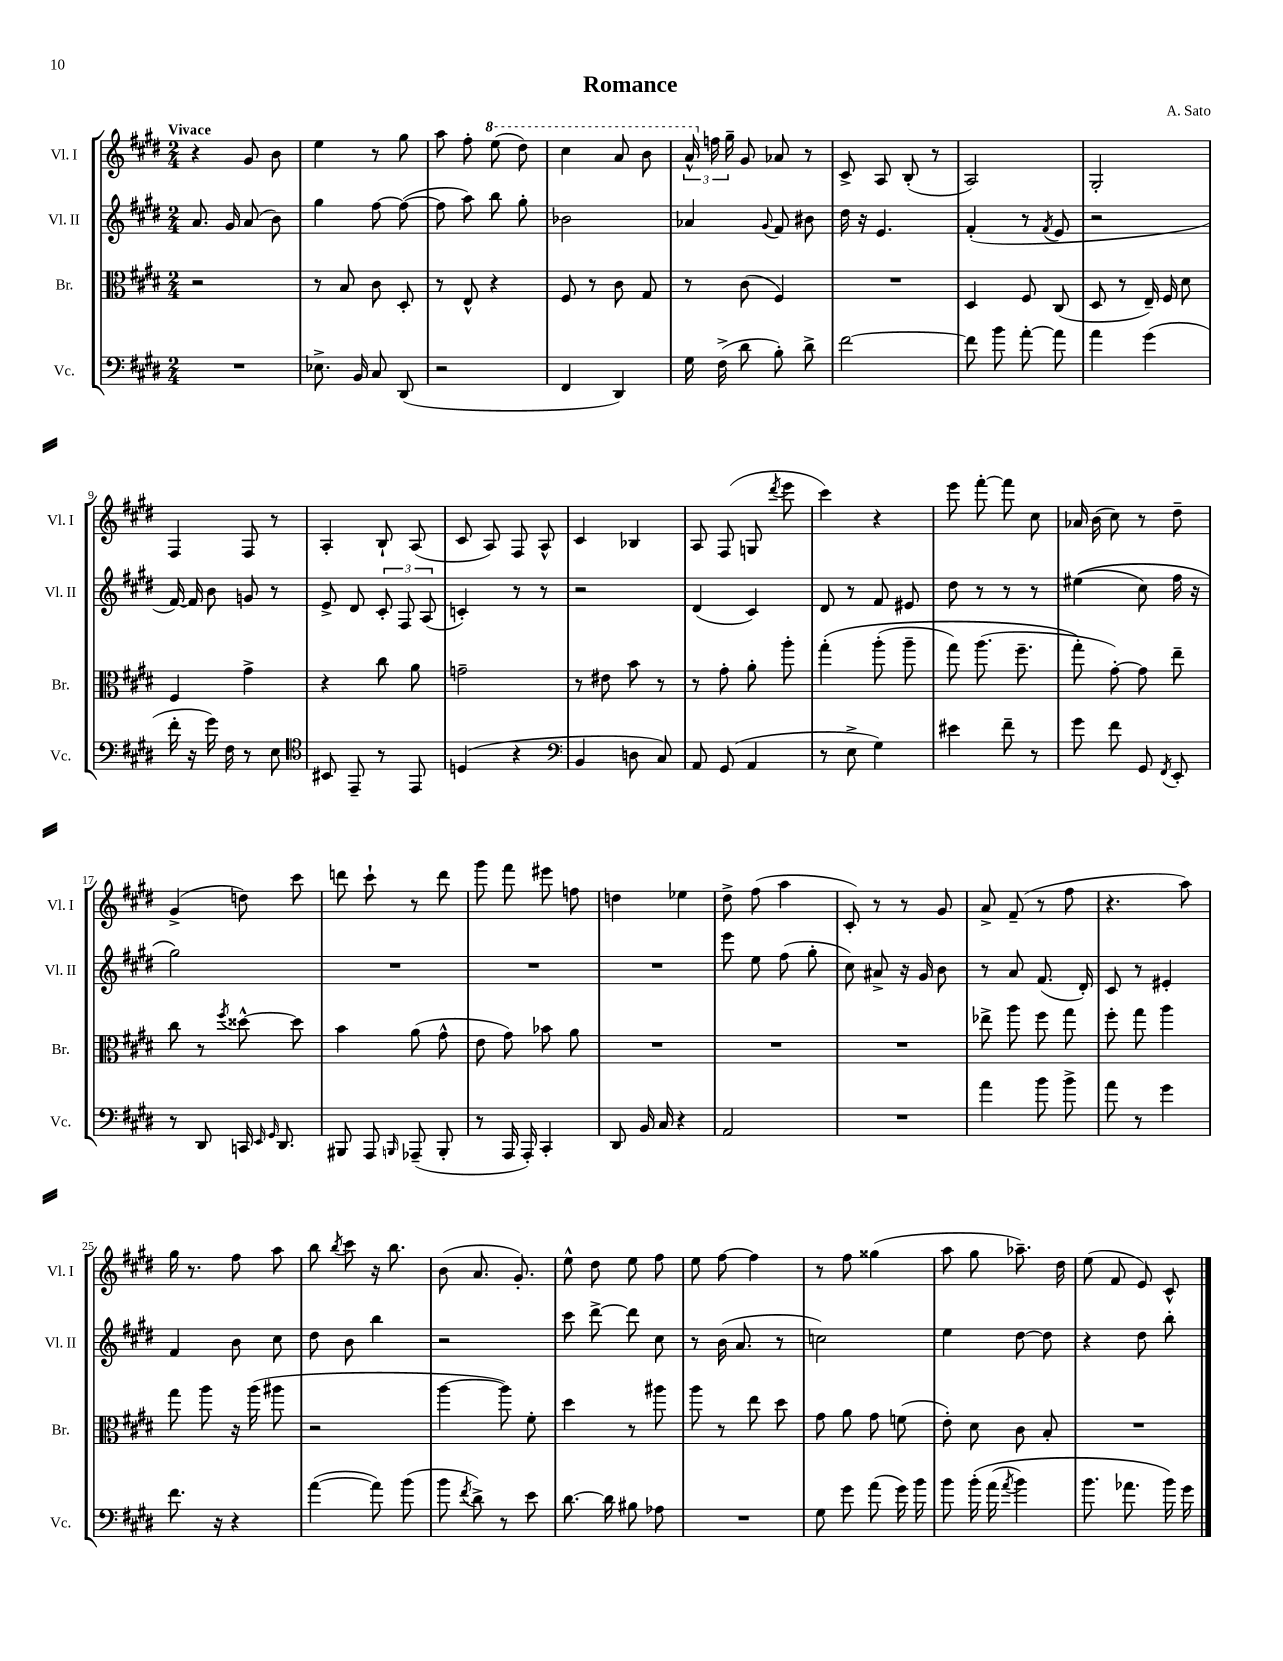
\header { title = "Romance" composer = "A. Sato" }
<<
\new StaffGroup <<
\new Staff = "s0" \with { instrumentName = "Vl. I" shortInstrumentName = "Vl. I" } {
    \clef treble \key e \major \numericTimeSignature \time 2/4 \tempo "Vivace"
    \autoBeamOff r4 gis'8 b'8 |
    e''4 r8 gis''8 |
    a''8 fis''8-. \ottava #1 e'''8( dis'''8) |
    cis'''4 a''8 b''8 |
    \tuplet 3/2 { a''16-^ \ottava #0 f''16 gis''16-- } gis'8 aes'8 r8 |
    cis'8-> a8 b8-.( r8 |
    a2) |
    gis2-. |
    fis4 fis8 r8 |
    a4-. b8-! a8( |
    cis'8 a8) fis8 a8-^ |
    cis'4 bes4 |
    a8 fis8( g8 \acciaccatura { dis'''8 } e'''8 |
    cis'''4) r4 |
    e'''8 fis'''8~-. fis'''8 cis''8 |
    aes'16 b'16( cis''8) r8 dis''8-- |
    gis'4->( d''8) cis'''8 |
    d'''8 cis'''8-! r8 d'''8 |
    gis'''8 fis'''8 eis'''8 f''8 |
    d''4 ees''4 |
    dis''8-> fis''8( a''4 |
    cis'8-.) r8 r8 gis'8 |
    a'8-> fis'8--( r8 fis''8 |
    r4. a''8) |
    gis''16 r8. fis''8 a''8 |
    b''8 \acciaccatura { b''8 } cis'''8 r16 b''8. |
    b'8( a'8. gis'8.-.) |
    e''8-^ dis''8 e''8 fis''8 |
    e''8 fis''8~ fis''4 |
    r8 fis''8 gisis''4( |
    a''8 gis''8 aes''8.--) dis''16 |
    e''8( fis'8 e'8) cis'8-^ \bar "|." |
}
\new Staff = "s1" \with { instrumentName = "Vl. II" shortInstrumentName = "Vl. II" } {
    \clef treble \key e \major \numericTimeSignature \time 2/4
    \autoBeamOff a'8. gis'16 a'8( b'8) |
    gis''4 fis''8~ fis''8~( |
    fis''8 a''8) b''8 gis''8-. |
    bes'2 |
    aes'4 \appoggiatura { gis'8 } fis'8 bis'8 |
    dis''16 r16 e'4. |
    fis'4-.( r8 \acciaccatura { fis'8 } e'8 |
    r2 |
    fis'16~) fis'16 b'8 g'8 r8 |
    e'8-> dis'8 \tuplet 3/2 { cis'8-. fis8 a8( } |
    c'4-.) r8 r8 |
    r2 |
    dis'4( cis'4) |
    dis'8 r8 fis'8 eis'8 |
    dis''8 r8 r8 r8 |
    eis''4(\( cis''8) fis''16 r16 |
    gis''2\) |
    R2 |
    R2 |
    R2 |
    e'''8 e''8 fis''8( gis''8-. |
    cis''8) ais'8-> r16 gis'16 b'8 |
    r8 a'8 fis'8.( dis'16-.) |
    cis'8 r8 eis'4-. |
    fis'4 b'8 cis''8 |
    dis''8 b'8 b''4 |
    r2 |
    cis'''8 dis'''8~-> dis'''8 cis''8 |
    r8 b'16( a'8. r8 |
    c''2) |
    e''4 dis''8~ dis''8 |
    r4 dis''8 b''8-. \bar "|." |
}
\new Staff = "s2" \with { instrumentName = "Br." shortInstrumentName = "Br." } {
    \clef alto \key e \major \numericTimeSignature \time 2/4
    \autoBeamOff r2 |
    r8 b8 cis'8 dis8-. |
    r8 e8-^ r4 |
    fis8 r8 cis'8 gis8 |
    r8 cis'8( fis4) |
    R2 |
    dis4 fis8 cis8( |
    dis8 r8 e16--) fis16 dis'8 |
    fis4 gis'4-> |
    r4 cis''8 a'8 |
    g'2-- |
    r8 eis'8 b'8 r8 |
    r8 gis'8-. a'8-. a''8-. |
    gis''4-.\( a''8-.( a''8-- |
    gis''8) a''8.( fis''8.-- |
    gis''8-.\) gis'8~-.) gis'8 e''8-- |
    cis''8 r8 \acciaccatura { fis''8 } disis''8~-^ disis''8 |
    b'4 a'8( gis'8-^ |
    e'8 gis'8) bes'8 a'8 |
    R2 |
    R2 |
    R2 |
    ees''8-> a''8 fis''8 gis''8 |
    fis''8-. gis''8 a''4 |
    gis''8 a''8 r16 a''16( ais''8 |
    r2 |
    a''4~ a''8) fis'8-. |
    dis''4 r8 ais''8 |
    a''8 r8 e''8 dis''8 |
    gis'8 a'8 gis'8 f'8( |
    e'8-.) dis'8 cis'8 b8-. |
    R2 \bar "|." |
}
\new Staff = "s3" \with { instrumentName = "Vc." shortInstrumentName = "Vc." } {
    \clef bass \key e \major \numericTimeSignature \time 2/4
    \autoBeamOff R2 |
    ees8.-> b,16 cis8 dis,8( |
    r2 |
    fis,4 dis,4) |
    gis16 fis16->( dis'8 b8-.) dis'8-> |
    fis'2~ |
    fis'8 b'8 a'8~-. a'8 |
    a'4 gis'4( |
    fis'16-. r16 gis'16) fis16 r8 e8 |
    \clef tenor bis,8 e,8-- r8 e,8 |
    d4( r4 |
    \clef bass b,4 d8 cis8) |
    a,8 gis,8( a,4 |
    r8 e8-> gis4) |
    eis'4 fis'8-- r8 |
    gis'8 fis'8 gis,8 \acciaccatura { fis,8 } e,8-. |
    r8 dis,8 c,16 \grace { e,16 gis,16 } dis,8. |
    bis,,8 a,,8 \grace { b,,16 } aes,,8--( b,,8-. |
    r8 a,,16 a,,16-.) cis,4-. |
    dis,8 b,16 cis16 r4 |
    a,2 |
    R2 |
    a'4 b'8 b'8-> |
    a'8 r8 gis'4 |
    fis'8. r16 r4 |
    a'4~( a'8) b'8( |
    b'8 \acciaccatura { fis'8 } dis'8->) r8 e'8 |
    dis'8.~ dis'16 bis8 aes8 |
    R2 |
    gis8 gis'8 a'8( gis'16) b'16 |
    b'8 b'16-.\( a'16( \acciaccatura { a'8 } b'4) |
    b'8. aes'8. b'16\) gis'16 \bar "|." |
}
>>
>>
